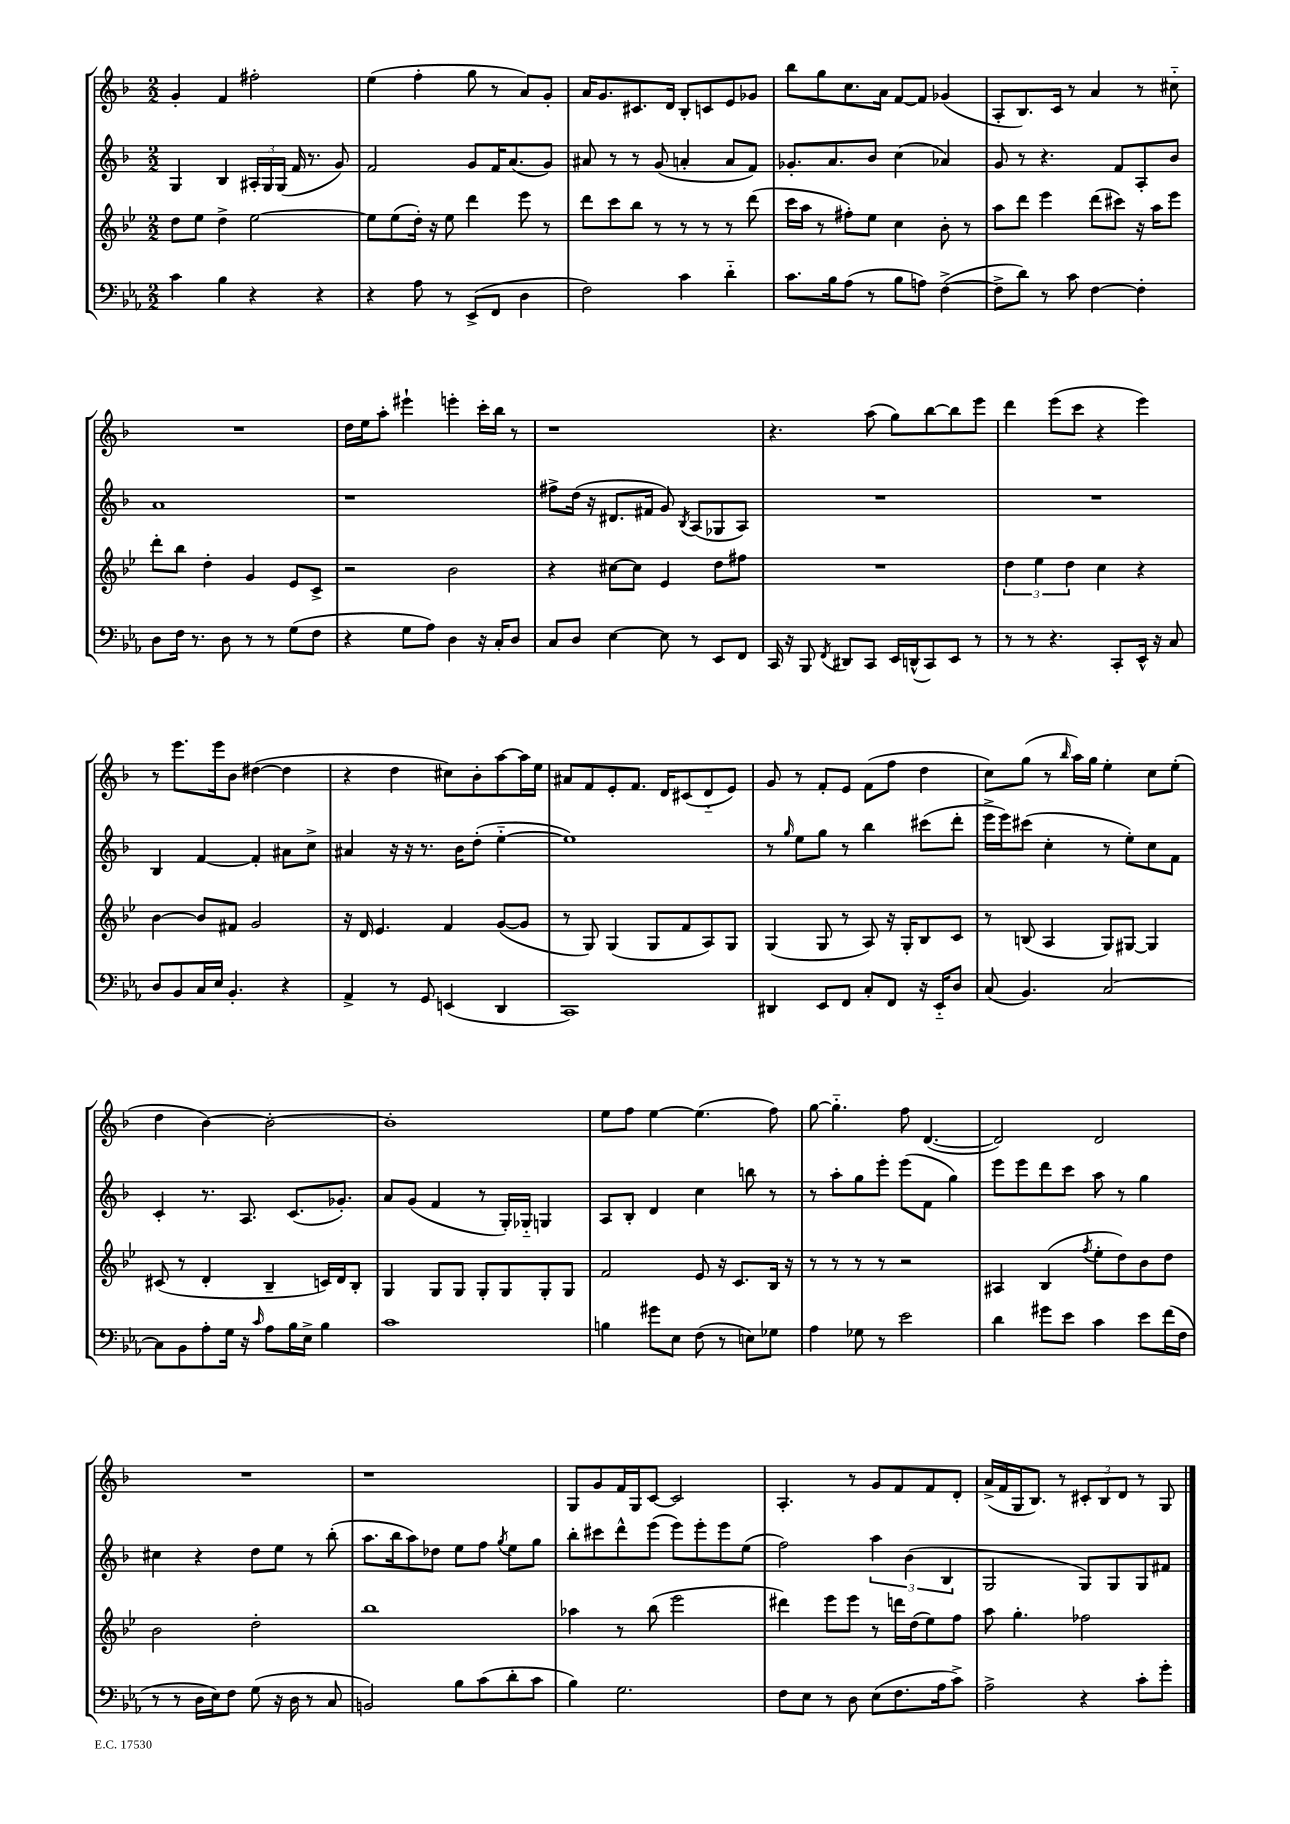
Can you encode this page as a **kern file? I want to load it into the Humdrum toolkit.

**kern	**kern	**kern	**kern
*staff4	*staff3	*staff2	*staff1
*clefF4	*clefG2	*clefG2	*clefG2
*k[b-e-a-]	*k[b-e-]	*k[b-]	*k[b-]
*M2/2	*M2/2	*M2/2	*M2/2
4c\	8dd\L	4G/	4g'/
.	8ee-\J	.	.
4B-\	4dd^\	4B-/	4f/
4r	[2ee-\	24A#'/LL	2ff#'\
.	.	24G/	.
.	.	(24G/JJ	.
.	.	16f/	.
.	.	8.r	.
4r	.	.	.
.	.	8g/)	.
=	=	=	=
4r	8ee-\]L	2f/	(4ee\
.	(8ee-\	.	.
8A-\	16dd'\Jk)	.	4ff'\
.	16r	.	.
8r	8ee-\	.	.
(8EE-^/L	4ddd\	8g/L	8gg\
8FF/J	.	16f/K	8r
.	.	(8.a/	.
4D\	8eee-\	.	8a/L)
.	8r	8g/J)	8g'/J
=	=	=	=
2F\)	8ddd\L	8a#/	16a/LK
.	.	.	8.g/
.	8ccc\	8r	.
.	8bb-\J	8r	8.c#/
.	8r	(8g/	.
.	.	.	16d/Jk
4c\	8r	4a'/	8B-'/L
.	8r	.	8c/
4d'~\	8r	8a/L	8e/
.	(8ddd\	8f/J)	8g-/J
=	=	=	=
8.c\L	16ccc\LL	8.g-'/L	8bb-\L
.	16aa\JJ	.	.
.	8r	.	8gg\
16B-\k	.	8.a/	.
(8A-\J	8ff#'\L)	.	8.cc\
8r	8ee-\J	8b-/J	.
.	.	.	16a\Jk
8B-\L	4cc\	(4cc\	[8f/L
8A\J)	.	.	8f/]J
([4F^\	8b-'\	4a-/)	(4g-/
.	8r	.	.
=	=	=	=
8F^\]L	8aa\L	8g/	8A'/L
8d\J)	8ddd\J	8r	8.B-/)
8r	4eee-\	4.r	.
.	.	.	16c/Jk
8c\	.	.	8r
[4F\	(8ddd\L	.	4a/
.	8ccc#\J)	8f/L	.
4F'\]	16r	8A'/	8r
.	16aa\LK	.	.
.	8eee-\J	8b-/J	8cc#'~\
=	=	=	=
8D\L	8ddd'\L	1a	1r
16F\Jk	8bb-\J	.	.
8.r	.	.	.
.	4dd'\	.	.
8D\	.	.	.
8r	4g/	.	.
8r	.	.	.
(8G\L	8e-/L	.	.
8F\J	8c^/J	.	.
=	=	=	=
4r	2r	1r	16dd\LL
.	.	.	16ee\J
.	.	.	8aa'\J
8G\L	.	.	4eee#`\
8A-\J)	.	.	.
4D\	2b-\	.	4eee'\
16r	.	.	16ccc'\LL
16C'/LK	.	.	16bb-\JJ
8D/J	.	.	8r
=	=	=	=
8C/L	4r	8ff#^\L	1r
8D/J	.	(16dd\Jk	.
.	.	16r	.
[4E-\	[8cc#\L	8.d#/L	.
.	8cc#\]J	.	.
.	.	16f#/Jk	.
8E-\]	4e-/	8g/)	.
.	.	8qB-/	.
8r	.	(8A/L	.
8EE-/L	8dd\L	8G-/	.
8FF/J	8ff#\J	8A/J)	.
=	=	=	=
16CC/	1r	1r	4.r
16r	.	.	.
8BBB-/	.	.	.
8qFF/	.	.	.
8DD#/L	.	.	.
8CC/J	.	.	(8aa\
16EE-/LL	.	.	8gg\L)
(16DD^^/J	.	.	.
8CC/)	.	.	[8bb-\
8EE-/J	.	.	8bb-\]
8r	.	.	8eee\J
=	=	=	=
8r	6dd\	1r	4ddd\
8r	.	.	.
.	6ee-\	.	.
4.r	.	.	(8eee\L
.	6dd\	.	.
.	.	.	8ccc\J
.	4cc\	.	4r
8CC'/L	.	.	.
16EE-^^/Jk	4r	.	4eee\)
16r	.	.	.
8C/	.	.	.
=	=	=	=
8D/L	[4b-\	4B-/	8r
8BB-/	.	.	8.eee\L
16C/L	8b-/]L	[4f/	.
16E-/JJ	.	.	16eee\k
4.BB-'/	8f#/J	.	8b-\J
.	2g/	4f'/]	([4dd#\
4r	.	8a#\L	4dd#\]
.	.	8cc^\J	.
=	=	=	=
4AA-^/	16r	4a#/	4r
.	16d/	.	.
.	4.e-/	.	.
8r	.	16r	4dd\
.	.	16r	.
8GG/	.	8.r	.
(4EE/	4f/	.	8cc#\L)
.	.	16b-\LK	.
.	.	(8dd'\J	8b-'\
4DD/	([8g/L	[4ee'~\	[8aa\
.	8g/]J	.	16aa\]L
.	.	.	16ee\JJ
=	=	=	=
1CC)	8r	1ee])	8a#/L
.	8G/)	.	8f/
.	(4G/	.	8e'/
.	.	.	8.f/J
.	8G/L	.	.
.	.	.	16d/LK
.	8f/	.	(8c#/
.	8A/)	.	8d'~/
.	8G/J	.	8e/J)
=	=	=	=
4DD#/	(4G/	8r	8g/
.	.	16qqgg/	.
.	.	8ee\L	8r
8EE-/L	8G/	8gg\J	8f'/L
8FF/J	8r	8r	8e/J
8C'/L	8A/)	4bb-\	(8f\L
8FF/J	16r	.	8ff\J
.	16G'/LK	.	.
16r	8B-/	(8ccc#\L	4dd\
16EE-'~/LK	.	.	.
8D/J	8c/J	8ddd'\J	.
=	=	=	=
(8C/	8r	16eee^\LL	8cc\L)
.	.	16eee\J)	.
4.BB-/)	(8B/	(8ccc#\J	(8gg\J
.	4A/	4cc'\	8r
.	.	.	16qqbb-/
.	.	.	16aa\LL)
.	.	.	16gg\JJ
[2C/	8G/L)	8r	4ee'\
.	[8G#/J	8ee'\L)	.
.	4G#/]	8cc\	8cc\L
.	.	8f\J	(8ee'\J
=	=	=	=
8C\]L	(8c#/	4c'/	4dd\
8BB-\	8r	.	.
8A-'\	4d'/	8.r	[4b-\)
16G\Jk	.	.	.
16r	.	8.A/	.
16qqc/	.	.	.
8A-\L	4B-~/	.	2b-'\_
16B-\L	.	(8.c/L	.
16E-^\JJ	.	.	.
4B-\	16c/LL)	.	.
.	16d/J	8.g-'/J)	.
.	8B-'/J	.	.
=	=	=	=
1c	4G/	8a/L	1b-']
.	.	(8g/J	.
.	8G/L	4f/	.
.	8G/J	.	.
.	8G'/L	8r	.
.	8G/	16G'/LL)	.
.	.	16G-'~/JJ	.
.	8G'/	4G/	.
.	8G/J	.	.
=	=	=	=
4B\	2f/	8A/L	8ee\L
.	.	8B-'/J	8ff\J
8g#\L	.	4d/	[4ee\
8E-\J	.	.	.
(8F\	8e-/	4cc\	(4.ee\]
8r	16r	.	.
.	8.c/L	.	.
8E\L)	.	8bb\	.
8G-\J	16B-/Jk	8r	8ff\)
.	16r	.	.
=	=	=	=
4A-\	8r	8r	[8gg\
.	8r	8aa'\L	4.gg'~\]
8G-\	8r	8gg\	.
8r	8r	8eee'\J	.
2e-\	2r	(8eee\L	8ff\
.	.	8f\J	([4.d/
.	.	4gg\)	.
=	=	=	=
4d\	4A#/	8eee\L	2d/])
.	.	8eee\	.
8g#\L	(4B-/	8ddd\	.
8e-\J	.	8ccc\J	.
.	8qff/	.	.
4c\	8ee-'\L	8aa\	2d/
.	8dd\)	8r	.
8e-\L	8b-\	4gg\	.
(16f\L	8dd\J	.	.
16F\JJ	.	.	.
=	=	=	=
8r	2b-\	4cc#\	1r
8r	.	.	.
16D\LL	.	4r	.
16E-\J)	.	.	.
8F\J	.	.	.
(8G\	2dd'\	8dd\L	.
16r	.	8ee\J	.
16D\	.	.	.
8r	.	8r	.
8C/	.	(8bb-'\	.
=	=	=	=
2BB/)	1bb-	8.aa\L	1r
.	.	16bb-\k	.
.	.	8aa\)	.
.	.	8dd-\J	.
8B-\L	.	8ee\L	.
(8c\	.	8ff\J	.
.	.	8qgg/	.
8d'\	.	8ee\L	.
8c\J	.	8gg\J	.
=	=	=	=
4B-\)	4aa-\	8bb-'\L	8G/L
.	.	8ccc#\	8g/
2.G\	8r	8ddd^^\	16f/L
.	.	.	16G/J
.	(8bb-\	(8eee\J	[8c/J
.	2eee-\	8eee\L)	2c/]
.	.	8eee'\	.
.	.	8eee\	.
.	.	(8ee\J	.
=	=	=	=
8F\L	4ddd#\)	2ff\)	4.A'/
8E-\J	.	.	.
8r	8eee-\L	.	.
8D\	8eee-\J	.	8r
(8E-\L	8r	6aa\	8g/L
8.F\	16ddd\LL	.	8f/
.	.	(6b-\	.
.	(16dd\J	.	.
.	8ee-\)	.	8f/
16A-\k	.	.	.
.	.	6B-/	.
8c^\J)	8ff\J	.	8d'/J
=	=	=	=
2A-^\	8aa\	2G/	(16a^/LL
.	.	.	16f/
.	4.gg'\	.	16G/J
.	.	.	8.B-/J)
.	.	.	8r
4r	2ff-\	8G/L)	12c#'/L
.	.	.	12B-/
.	.	8G/	.
.	.	.	12d/J
8c'\L	.	8G/	8r
8g'\J	.	8f#/J	8G/
==	==	==	==
*-	*-	*-	*-
